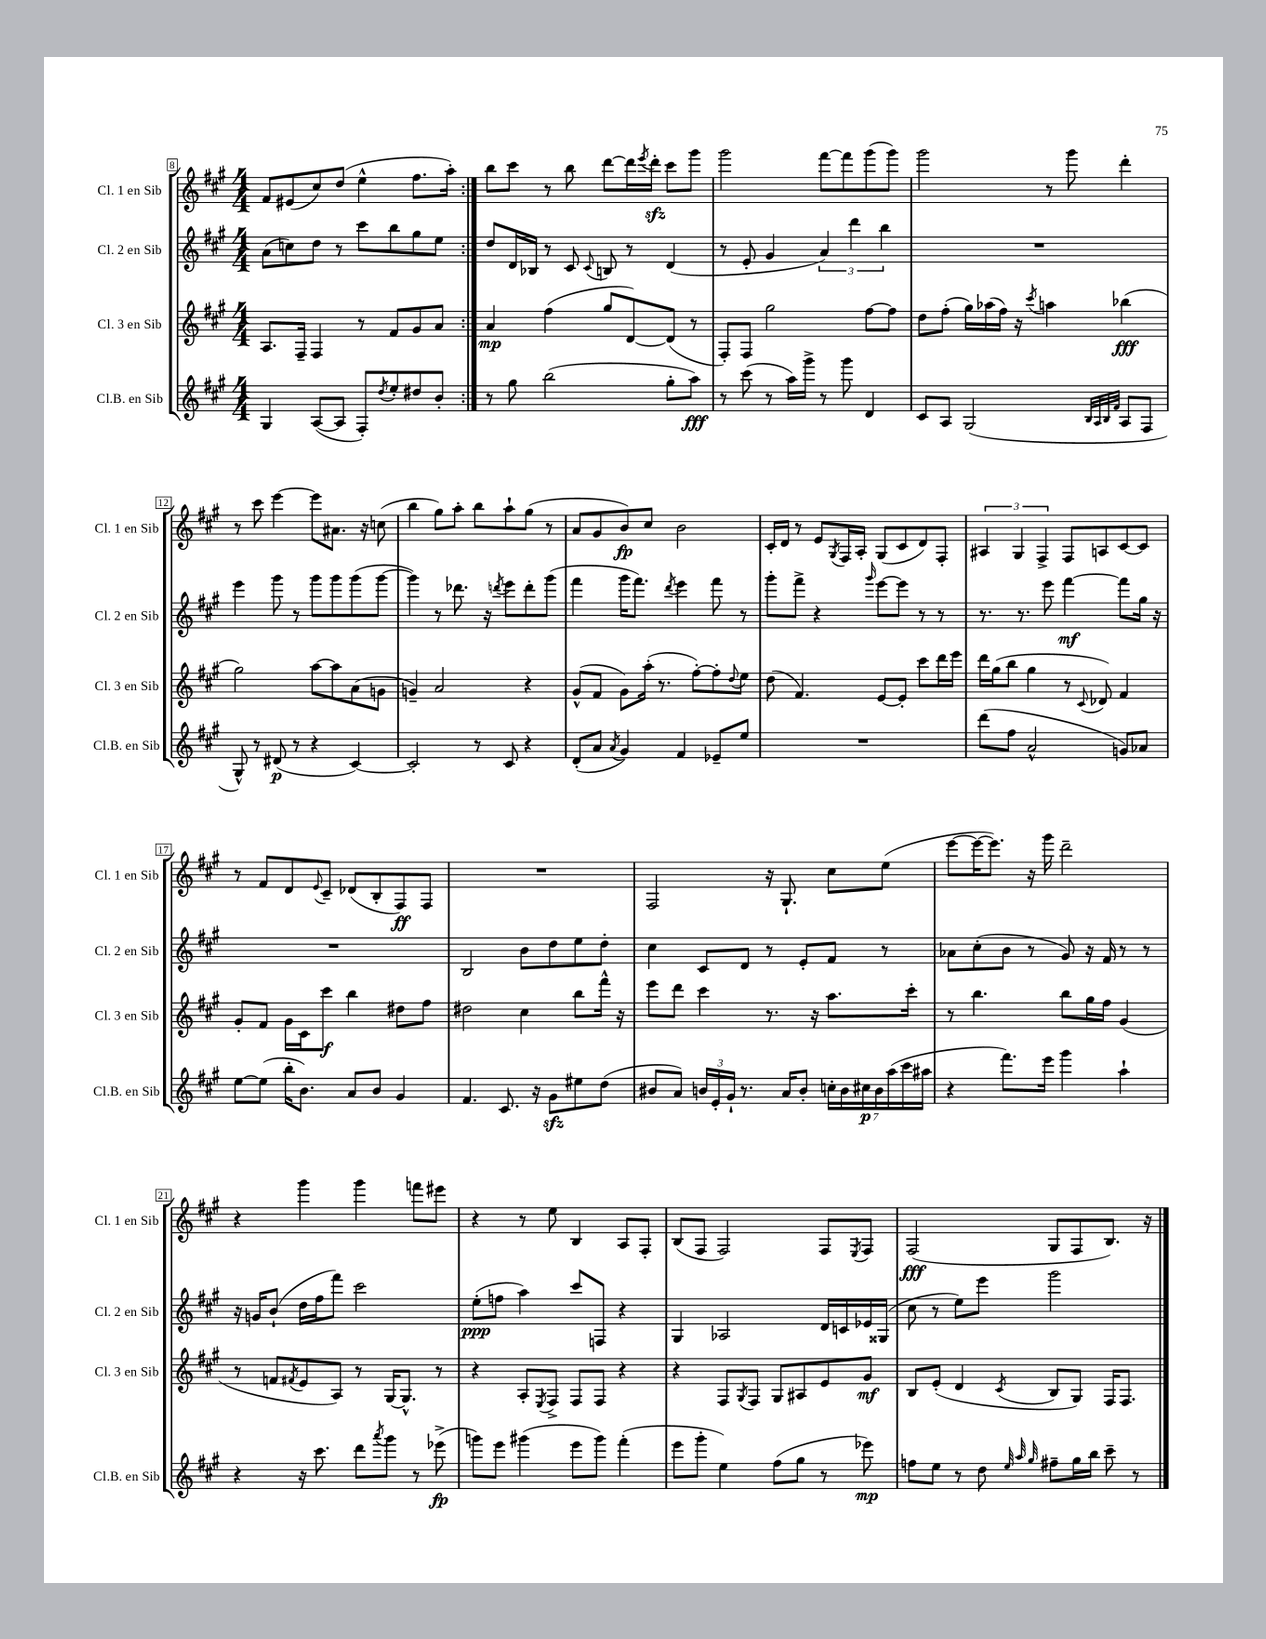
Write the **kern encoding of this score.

**kern	**dynam	**kern	**dynam	**kern	**dynam	**kern	**dynam
*part4	*part4	*part3	*part3	*part2	*part2	*part1	*part1
*staff4	*staff4	*staff3	*staff3	*staff2	*staff2	*staff1	*staff1
*I"Cl.B. en Sib	*	*I"Cl. 3 en Sib	*	*I"Cl. 2 en Sib	*	*I"Cl. 1 en Sib	*
*I'Cl.B. en Sib	*	*I'Cl. 3 en Sib	*	*I'Cl. 2 en Sib	*	*I'Cl. 1 en Sib	*
*clefG2	*	*clefG2	*	*clefG2	*	*clefG2	*
*k[f#c#g#]	*	*k[f#c#g#]	*	*k[f#c#g#]	*	*k[f#c#g#]	*
*M4/4	*	*M4/4	*	*M4/4	*	*M4/4	*
=8	=8	=8	=8	=8	=8	=8	=8
4G#/	.	8.A/L	.	(8a\L	.	8f#/L	.
.	.	.	.	8ccn\)	.	(8e#X/	.
.	.	16F#~/Jk	.	.	.	.	.
([8A/L	.	4F#/	.	8dd\J	.	8cc#/)	.
8A/J]	.	.	.	8r	.	(8dd/J	.
8F#'/L)	.	8r	.	8ccc#\L	.	4ee^^\	.
8qdd/	.	.	.	.	.	.	.
8ee'/	.	8f#/L	.	8bb\	.	.	.
8dd#X/	.	8g#/	.	8gg#\	.	8.ff#\L	.
8b'/J	.	8a/J	.	8ee\J	.	.	.
.	.	.	.	.	.	16aa'\Jk)	.
=9:|!	=9:|!	=9:|!	=9:|!	=9:|!	=9:|!	=9:|!	=9:|!
8r	.	4a/	mp	8dd/L	.	8bb\L	.
8gg#\	.	.	.	16d/L	.	8ccc#\J	.
.	.	.	.	16B-X/JJ	.	.	.
(2bb\	.	(4ff#\	.	8r	.	8r	.
.	.	.	.	8c#/	.	8bb\	.
.	.	.	.	8qqc#/	.	.	.
.	.	8gg#/L	.	8Bn/	.	[8ddd\L	.
.	.	[8d/)	.	8r	.	16ddd\L]	.
.	.	.	.	.	.	8qeee/	.
.	.	.	.	.	.	16dddzz'\JJ	.
8gg#'\L	.	(8d/J]	.	(4d/	.	8ccc#\L	.
8aa\J)	fff	8r	.	.	.	8ggg#\J	.
=10	=10	=10	=10	=10	=10	=10	=10
8r	.	8F#'/L)	.	8r	.	2ggg#\	.
(8ccc#\	.	8F#/J	.	8e'/	.	.	.
8r	.	2gg#\	.	4g#/	.	.	.
16aa\LL)	.	.	.	.	.	.	.
16ggg#^\JJ	.	.	.	.	.	.	.
8r	.	.	.	6a/)	.	[8fff#\L	.
8ggg#\	.	.	.	.	.	8fff#\]	.
.	.	.	.	6ddd\	.	.	.
4d/	.	[8ff#\L	.	.	.	(8ggg#\	.
.	.	.	.	6bb\	.	.	.
.	.	8ff#\J]	.	.	.	8ggg#\J)	.
=11	=11	=11	=11	=11	=11	=11	=11
8c#/L	.	8dd\L	.	1r	.	2ggg#\	.
8A/J	.	(8ff#'\J	.	.	.	.	.
(2G#/	.	16gg#\LL)	.	.	.	.	.
.	.	(16aa-X\	.	.	.	.	.
.	.	16ff#\JJ)	.	.	.	.	.
.	.	16r	.	.	.	.	.
.	.	8qccc#/	.	.	.	.	.
.	.	4aan\	.	.	.	8r	.
.	.	.	.	.	.	8ggg#\	.
32qqB/LLL	.	.	.	.	.	.	.
32qqA/	.	.	.	.	.	.	.
32qqB/	.	.	.	.	.	.	.
32qqf#/JJJ	.	.	.	.	.	.	.
8A/L	.	(4bb-X\	fff	.	.	4ddd'\	.
8F#/J	.	.	.	.	.	.	.
!!LO:LB:g=z
=12	=12	=12	=12	=12	=12	=12	=12
8G#^^/)	.	2gg#\)	.	4eee\	.	8r	.
8r	.	.	.	.	.	8ccc#\	.
(8d#X/	p	.	.	8ggg#\	.	[4eee\	.
8r	.	.	.	8r	.	.	.
4r	.	[8aa\L	.	8ggg#\L	.	8eee\L]	.
.	.	8aa\]	.	8ggg#\	.	8.a#X\J	.
[4c#/)	.	(8a\	.	(8ggg#\	.	.	.
.	.	.	.	.	.	16r	.
.	.	8gn\J	.	[8ggg#\J	.	(8ccn\	.
=13	=13	=13	=13	=13	=13	=13	=13
2c#'/]	.	4gn~/)	.	4ggg#\])	.	4bb\	.
.	.	2a/	.	8r	.	8gg#\L)	.
.	.	.	.	8.ddd-X\	.	8aa'\J	.
8r	.	.	.	.	.	8bb\L	.
.	.	.	.	16r	.	.	.
.	.	.	.	8qdddn/	.	.	.
8c#/	.	.	.	8eee\L	.	8aa`\	.
4r	.	4r	.	8ddd'\	.	(8gg#\J	.
.	.	.	.	(8ggg#\J	.	8r	.
=14	=14	=14	=14	=14	=14	=14	=14
(8d'/L	.	(8g#^^/L	.	4fff#\	.	8a/L	.
8a/J	.	8f#/J	.	.	.	8g#/	.
8qa/	.	.	.	.	.	.	.
4g#/)	.	8g#\L)	.	16ggg#\KL	.	8b/)	fp
.	.	.	.	8.fff#\J)	.	.	.
.	.	(16aa'\Jk	.	.	.	8cc#/J	.
.	.	8.r	.	.	.	.	.
.	.	.	.	8qddd/	.	.	.
4f#/	.	.	.	4eee\	.	2b\	.
.	.	[8ff#'\L)	.	.	.	.	.
8e-X~/L	.	8ff#'\]	.	8fff#\	.	.	.
.	.	8qqdd/	.	.	.	.	.
8ee/J	.	8ee\J	.	8r	.	.	.
=15	=15	=15	=15	=15	=15	=15	=15
1r	.	(8dd\	.	8ggg#'\L	.	16c#'/LL	.
.	.	.	.	.	.	16d/JJ	.
.	.	4.f#/)	.	8fff#^\J	.	8r	.
.	.	.	.	4r	.	8e/L	.
.	.	.	.	.	.	8qG#/	.
.	.	.	.	.	.	16F#/L	.
.	.	.	.	.	.	16A'/JJ	.
.	.	.	.	16qqggg#/	.	.	.
.	.	[8e/L	.	[8eee\L	.	(8G#/L	.
.	.	8e'/J]	.	8eee\J]	.	8c#/	.
.	.	8ccc#\L	.	8r	.	8d/)	.
.	.	16ddd\L	.	8r	.	8F#'/J	.
.	.	16eee\JJ	.	.	.	.	.
=16	=16	=16	=16	=16	=16	=16	=16
(8ddd\L	.	16ddd\LL	.	8.r	.	6A#X/	.
.	.	(16gg#\J	.	.	.	.	.
8ff#\J	.	8bb\J	.	.	.	.	.
.	.	.	.	.	.	6G#/	.
.	.	.	.	8.r	.	.	.
2a^^/	.	4gg#\	.	.	.	.	.
.	.	.	.	.	.	6F#^/	.
.	.	.	.	8eee\	.	.	.
.	.	8r	.	[4fff#\	mf	8F#/L	.
.	.	8qqc#/	.	.	.	.	.
.	.	8d-X/)	.	.	.	8An/	.
8gn/L)	.	4f#/	.	8fff#\L]	.	[8c#/	.
8a-X/J	.	.	.	16gg#\Jk	.	8c#/J]	.
.	.	.	.	16r	.	.	.
!!LO:LB:g=z
=17	=17	=17	=17	=17	=17	=17	=17
[8ee\L	.	8g#'/L	.	1r	.	8r	.
(8ee\J]	.	8f#/J	.	.	.	8f#/L	.
16bb'\KL	.	16g#\LL	.	.	.	8d/	.
8.b\J)	.	16c#\J	.	.	.	.	.
.	.	.	.	.	.	8qqe/	.
.	.	8ccc#\J	f	.	.	8c#~/J	.
8a/L	.	4bb\	.	.	.	(8d-X/L	.
8b/J	.	.	.	.	.	8B'/	.
4g#/	.	8dd#X\L	.	.	.	8F#/)	ff
.	.	8ff#\J	.	.	.	8F#/J	.
=18	=18	=18	=18	=18	=18	=18	=18
4.f#/	.	2dd#X\	.	2B/	.	1r	.
8.c#/	.	.	.	.	.	.	.
.	.	4cc#\	.	8b\L	.	.	.
16r	.	.	.	.	.	.	.
8g#zz\L	.	.	.	8dd\	.	.	.
8ee#X\	.	8bb\L	.	8ee\	.	.	.
(8dd\J	.	16fff#^^\Jk	.	8dd'\J	.	.	.
.	.	16r	.	.	.	.	.
=19	=19	=19	=19	=19	=19	=19	=19
8b#X/L	.	8eee\L	.	4cc#\	.	2F#/	.
8a/J)	.	8ddd\J	.	.	.	.	.
24bn/LL	.	4ccc#\	.	8c#/L	.	.	.
24e'/	.	.	.	.	.	.	.
24g#`/JJ	.	.	.	.	.	.	.
8.r	.	.	.	8d/J	.	.	.
.	.	8.r	.	8r	.	16r	.
16a/KL	.	.	.	.	.	8.G#`/	.
8b'/J	.	.	.	8e'/L	.	.	.
.	.	16r	.	.	.	.	.
28ccn'\LL	.	8.aa\L	.	8f#/J	.	8cc#\L	.
28b\	.	.	.	.	.	.	.
28cc#X\	p	.	.	.	.	.	.
28b\	.	.	.	.	.	.	.
.	.	.	.	8r	.	(8ee\J	.
(28aa\	.	.	.	.	.	.	.
28ccc#\	.	.	.	.	.	.	.
.	.	16ccc#'\Jk	.	.	.	.	.
28aa#X\JJ	.	.	.	.	.	.	.
=20	=20	=20	=20	=20	=20	=20	=20
4r	.	8r	.	8a-X\L	.	[8eee\L	.
.	.	4.bb\	.	(8cc#'\	.	16eee\K_	.
.	.	.	.	.	.	8.eee\J])	.
8.fff#\L)	.	.	.	8b\J	.	.	.
.	.	.	.	8r	.	16r	.
16eee\Jk	.	.	.	.	.	16ggg#\	.
4ggg#\	.	8bb\L	.	8g#/)	.	2ddd~\	.
.	.	16gg#\L	.	16r	.	.	.
.	.	16ff#\JJ	.	16f#/	.	.	.
4aa`\	.	(4g#/	.	8r	.	.	.
.	.	.	.	8r	.	.	.
!!LO:LB:g=z
=21	=21	=21	=21	=21	=21	=21	=21
4r	.	8r	.	16r	.	4r	.
.	.	.	.	16gn/KL	.	.	.
.	.	8fn/L	.	(8b`/J	.	.	.
.	.	8qf#X/	.	.	.	.	.
16r	.	8e/	.	16dd\LL	.	4ggg#\	.
8.ccc#\	.	.	.	16ff#\J	.	.	.
.	.	8A/J)	.	8fff#\J)	.	.	.
8ddd\L	.	8r	.	2ccc#\	.	4ggg#\	.
8qaaa/	.	.	.	.	.	.	.
8ggg#\J	.	[16G#/KL	.	.	.	.	.
.	.	8.G#^^/J]	.	.	.	.	.
8r	.	.	.	.	.	8fffn\L	.
(8eee-X^\	fp	8r	.	.	.	8eee#X\J	.
=22	=22	=22	=22	=22	=22	=22	=22
8gggn\L)	.	4r	.	(8ee'\L	ppp	4r	.
8eee\J	.	.	.	8ffn\J	.	.	.
(4ggg#X\	.	8A'/L	.	4aa\)	.	8r	.
.	.	8qE/	.	.	.	.	.
.	.	8F#^/J	.	.	.	8ee\	.
8eee\L	.	8F#/L	.	8ccc#/L	.	4B/	.
8ggg#\J)	.	8F#/J	.	8Fn/J	.	.	.
(4fff#'\	.	4r	.	4r	.	8A/L	.
.	.	.	.	.	.	8F#'/J	.
=23	=23	=23	=23	=23	=23	=23	=23
8eee\L	.	4r	.	4G#/	.	(8B/L	.
8ggg#'\J	.	.	.	.	.	8F#/J	.
4ee\)	.	8F#/L	.	2A-X/	.	2F#/)	.
.	.	8qG#/	.	.	.	.	.
.	.	8F#/J	.	.	.	.	.
(8ff#\L	.	8G#/L	.	.	.	.	.
8gg#\J	.	8A#X/	.	.	.	.	.
8r	.	8e/	.	16d/LL	.	8F#/L	.
.	.	.	.	16cn/	.	.	.
.	.	.	.	.	.	8qE/	.
8eee-X\)	mp	8g#/J	mf	16e-X/	.	8F#/J	.
.	.	.	.	(16G##X/JJ	.	.	.
=24	=24	=24	=24	=24	=24	=24	=24
8ffn\L	.	8B/L	.	8cc#\	.	(2F#/	fff
8ee\J	.	(8e'/J	.	8r	.	.	.
8r	.	4d/	.	8ee\L)	.	.	.
8dd\	.	.	.	8eee\J	.	.	.
32qqee/	.	.	.	.	.	.	.
32qqaa/	.	.	.	.	.	.	.
32qqgg#/	.	8qc#/	.	.	.	.	.
8ff#X~\L	.	8B/L	.	2ggg#\	.	8G#/L	.
16gg#\L	.	8G#/J)	.	.	.	8F#/	.
16bb\JJ	.	.	.	.	.	.	.
8ccc#~\	.	16F#/KL	.	.	.	8.B/J)	.
.	.	8.F#/J	.	.	.	.	.
8r	.	.	.	.	.	.	.
.	.	.	.	.	.	16r	.
==	==	==	==	==	==	==	==
*-	*-	*-	*-	*-	*-	*-	*-
